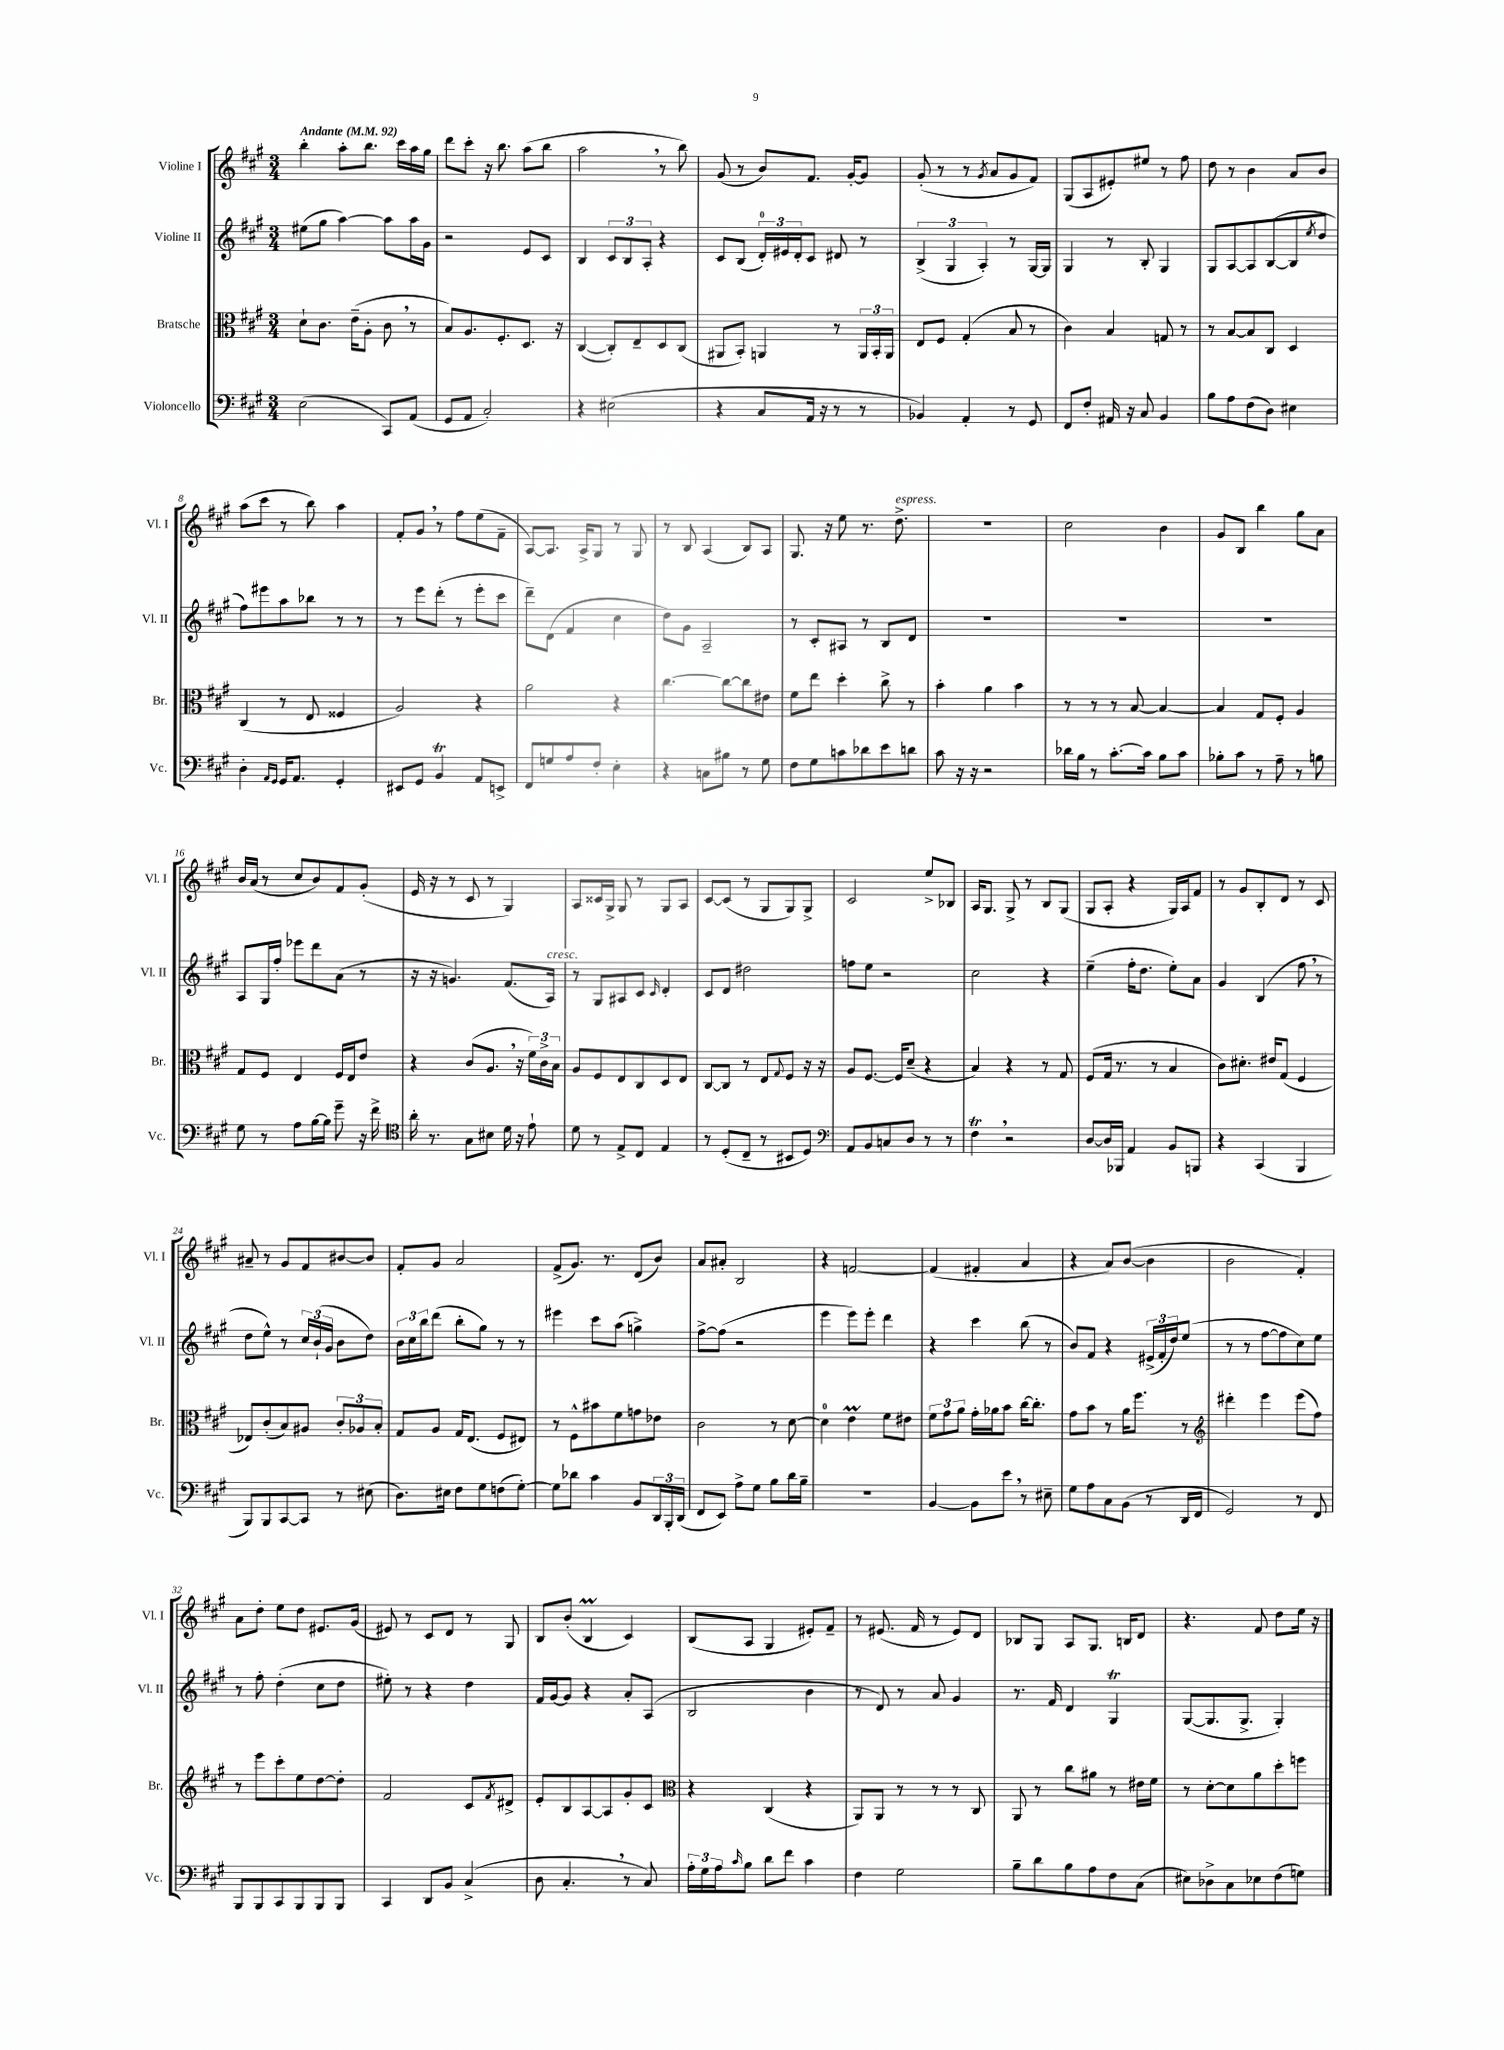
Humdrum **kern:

**kern	**kern	**kern	**kern
*part4	*part3	*part2	*part1
*staff4	*staff3	*staff2	*staff1
*I"Violoncello	*I"Bratsche	*I"Violine II	*I"Violine I
*I'Vc.	*I'Br.	*I'Vl. II	*I'Vl. I
*clefF4	*clefC3	*clefG2	*clefG2
*k[f#c#g#]	*k[f#c#g#]	*k[f#c#g#]	*k[f#c#g#]
*M3/4	*M3/4	*M3/4	*M3/4
*MM92	*MM92	*MM92	*MM92
=1	=1	=1	=1
!	!	!	!LO:TX:a:B:t=Andante
(2E\	8d`\L	(8ee#X\L	4bb'\
.	8.c#\J	8gg#\J	.
.	.	[4aa\)	8aa'\L
.	(16e~\KL	.	.
.	8A'\J	.	8.bb\J
8CC#/L)	8c#,\	8aa\L]	.
.	.	.	16ccc#\LL
(8AA/J	8r	16aa\L	16aa\
.	.	16g#\JJ	16gg#\JJ
=2	=2	=2	=2
8GG#/L	8B/L)	2r	8ddd\L
8AA/J	8.A/	.	8ccc#'\J
2C#'/)	.	.	16r
.	8.F#'/	.	8.bb\
.	8.D/J	8e/L	(8aa\L
.	.	8c#/J	8bb\J
.	16r	.	.
=3	=3	=3	=3
4r	([4C#/	4B/	2aa,\
(2E#X\	8C#'/L])	12c#/L	.
.	.	12B/	.
.	8E~/	.	.
.	.	12A'/J	.
.	8D/	4r	8r
.	(8C#/J	.	8bb\)
=4	=4	=4	=4
4r	8AA#X/L	8c#/L	(8g#/
.	8BB'/J)	(8B/J	8r
8C#/L	4AAn/	24d'/LL)	8b/L)
.	.	24e#X/	.
.	.	24d'/J	.
16AA/Jk	.	8c#/J	8.f#/J
16r	.	.	.
8r	8r	8d#X/	.
.	.	.	[16g#'/KL
8r	24AA/LL	8r	8g#/J]
.	24BB'/	.	.
.	24AA/JJ	.	.
=5	=5	=5	=5
4BB-X/)	8E/L	(6B^/	(8g#'/
.	8F#/J	.	8r
.	.	6G#/	.
4AA'/	(4G#'/	.	8r
.	.	6A'/)	.
.	.	.	8qg#/
.	.	.	8a/L
8r	8B/	8r	8g#/
8GG#/	8r	[16G#/LL	8f#/J)
.	.	16G#/JJ]	.
=6	=6	=6	=6
8FF#/L	4c#\)	4G#/	(8G#/L
8F#'/J	.	.	8A/
16AA#X/	4B/	8r	8e#X'/)
16r	.	.	.
8C#/	.	8B'/	8ee#X/J
4BB/	8Gn/	4G#/	8r
.	8r	.	8ff#\
=7	=7	=7	=7
8B\L	8r	8G#/L	8dd\
8A\	[8B/L	[8A/	8r
(8F#\	8B/]	8A/]	4b\
8D\J)	8C#/J	([8B/	.
4E#X\	4D/	8B/]	8a/L
.	.	8qee/	.
.	.	8dd/J	8b/J
!!LO:LB:g=z
=8	=8	=8	=8
4D'\	(4C#/	8ff#\L)	(8aa\L
.	.	8eee#X\	8ccc#\J
16qqAA/LL	.	.	.
16qqGG#/JJ	.	.	.
16GG#/KL	8r	8aa\	8r
8.AA/J	.	.	.
.	8E/	8bb-X\J	8bb\)
4GG#'/	4F##X/	8r	4aa\
.	.	8r	.
=9	=9	=9	=9
8EE#X/L	2A/)	8r	8f#'/L
8GG#/J	.	8eee\L	8g#,/J
4BBT/	.	(8ddd'\J	8r
.	.	8r	8ff#\L
8AA/L	4r	8eee'\L	(8ee\
8EEn^/J	.	8ccc#\J	8f#~\J
=10	=10	=10	=10
8FF#/L	2a\	8ddd~\L)	[8A/L)
8Gn/	.	(8d\J	8.A/J]
8A/	.	4f#/	.
.	.	.	16A^/KL
8F#'/J	.	.	8G#/J
4E'\	4r	4cc#\	8r
.	.	.	8G#/
=11	=11	=11	=11
4r	[4.cc#\	8dd\L)	8r
.	.	8g#\J	8B/
8Cn\L	.	2A~/	(4A/
8B#X\J	8cc#\L_	.	.
8r	8cc#\]	.	8B/L)
8G#\	8e#X\J	.	8A/J
=12	=12	=12	=12
8F#\L	8f#\L	8r	8.G#/
8G#\	8ee\J	8c#'/L	.
.	.	.	16r
8cn\	4dd'\	8A#X/J	8ee\
8d-X\	.	8r	8.r
8e\	8cc#^\	8B/L	.
!	!	!	!LO:TX:a:i:t=espress.
.	.	.	8.dd^\
8dn\J	8r	8d/J	.
=13	=13	=13	=13
8c#\	4b'\	2.r	2.r
16r	.	.	.
16r	.	.	.
2r	4a\	.	.
.	4b\	.	.
=14	=14	=14	=14
16d-X\LL	8r	2.r	2cc#\
16B\JJ	.	.	.
8r	8r	.	.
[8.c#'\L	8r	.	.
.	[8B/	.	.
16c#\Jk]	.	.	.
8B\L	4B/_	.	4b\
8c#\J	.	.	.
=15	=15	=15	=15
8B-X'\L	4B/]	2.r	8g#/L
8c#\J	.	.	8B/J
8r	8G#/L	.	4bb\
8A~\	8F#'/J	.	.
8r	4A/	.	8gg#\L
8Bn\	.	.	8a\J
!!LO:LB:g=z
=16	=16	=16	=16
8G#\	8G#/L	8A/L	16b/LL
.	.	.	(16a/JJ
8r	8F#/J	16G#/L	8r
.	.	16ff#'/JJ	.
8A\L	4E/	8eee-X\L	8cc#/L
[16B\L	.	8ddd\	8b/)
16B\JJ]	.	.	.
8g#~\	16F#/LL	(8a\J	8f#/
.	16E/J	.	.
16r	8e/J	8r	(8g#'/J
16f#^\	.	.	.
=17	=17	=17	=17
*clefC4	*	*	*
16a'\	4r	16r	16e/
8.r	.	16r	16r
.	.	4.gn/)	8r
8G#\L	(8c#/L	.	8c#/
8B#X\J	8.A,/J	.	8r
16d\	.	(8.f#/L	4G#/)
16r	16r	.	.
8e`\	24f#\LL)	.	.
.	24c#^\	.	.
!	!	!LO:TX:a:i:t=cresc.	!
.	.	16A/Jk)	.
.	24B\JJ	.	.
=18	=18	=18	=18
8d\	8A/L	8r	8A/L
8r	8F#/	8G#/L	16c##X/L
.	.	.	16G#^/JJ
8E^/L	8E/	8A#X/	8G#/
8C#/J	8C#/	8c#/J	8r
.	.	16qqc#/	.
4E/	8D/	4d'/	8G#/L
.	8E/J	.	8A/J
=19	=19	=19	=19
8r	[8C#/L	8c#/L	[8c#/L
(8D'/L	8C#/J]	8d/J	(8c#/J]
8C#~/J	8r	2dd#X\	8r
8r	8E/L	.	8G#/L
.	8qqG#/	.	.
8BB#X/L	8F#/J	.	8G#/)
8D/J)	16r	.	8G#^/J
.	16r	.	.
=20	=20	=20	=20
*clefF4	*	*	*
8AA/L	8A/L	8ffn\L	2c#/
8BB/	[8.F#/J	8ee\J	.
8Cn/	.	2r	.
.	16F#/KL]	.	.
8D/J	(8d~/J	.	.
8r	4r	.	8ee^/L
8r	.	.	8B-X/J
=21	=21	=21	=21
4F#T,\	4B/)	2cc#\	16A/KL
.	.	.	8.G#/J
2r	4r	.	8G#^/
.	.	.	8r
.	8r	4r	8B/L
.	8G#/	.	(8G#/J
=22	=22	=22	=22
[8D/L	(8F#/L	(4ee~\	8G#/L
16D/L]	16G#/Jk	.	8A'/J
16BBB-X/JJ	8.r	.	.
4AA/	.	16ff#'\KL	4r
.	.	8.dd\J	.
.	8r	.	.
8BB/L	4B/	8ee'\L)	16G#/LL)
.	.	.	16A/J
8BBBn/J	.	8a\J	8f#/J
=23	=23	=23	=23
4r	8c#\L)	4g#/	8r
.	8.d#X'\J	.	8g#/L
(4CC#/	.	(4B/	8B'/
.	16e#X/KL	.	.
.	(8G#/J	.	8d/J
4BBB/	4F#/	8ff#,\	8r
.	.	8r	8c#/
!!LO:LB:g=z
=24	=24	=24	=24
8BBB/L)	8E-X/L)	8dd\L	8a#X~/
8BBB/	(8c#'/	8ee^^\J)	8r
[8CC#/	8B/)	8r	8g#/L
8CC#/J]	8A#X/J	24cc#/LL	8f#/
.	.	(24b`/	.
.	.	24g#/JJ	.
8r	12c#'/L	8b\L	[8b#X/
.	12A-X/	.	.
(8E#X\	.	8dd\J)	8b#/J]
.	12B'/J	.	.
=25	=25	=25	=25
8.D\L)	8G#/L	24b\LL	8f#'/L
.	.	24cc#\	.
.	.	24bb\J	.
.	8A/J	(8ddd\J	8g#/J
16E#X\Jk	.	.	.
8F#\L	16G#/KL	8bb'\L	2a/
.	(8.E/J	.	.
8G#\	.	8gg#\J)	.
(8Fn\	8F#/L	8r	.
[8G#'\J)	8E#X/J)	8r	.
=26	=26	=26	=26
8G#\L]	8r	4eee#X\	(8f#^/L
8d-X\J	8F#^^\L	.	8.g#/J)
4c#\	8b#X\	8ccc#\L	.
.	.	.	8.r
.	8f#\	(8aa\J	.
8BB/L	8gn\	4ggn^\)	(8d/L
24DD/L	8e-X\J	.	8b/J)
24BBB'/	.	.	.
(24DD/JJ	.	.	.
=27	=27	=27	=27
8FF#/L	2c#\	[8ff#^\L	8a/L
8EE/J)	.	(8ff#\J]	8a#X'/J
8A^\L	.	2r	2B/
8G#\J	.	.	.
8B\L	8r	.	.
16d\L	[8d\	.	.
16B~\JJ	.	.	.
=28	=28	=28	=28
2.r	4d\]	4eee\	4r
.	4eM\	8eee\L)	[2fn/
.	.	8eee'\J	.
.	8f#\L	4ddd\	.
.	8e#X\J	.	.
=29	=29	=29	=29
[4BB/	12f#\L	4r	(4f/]
.	12g#\	.	.
.	12a\J	.	.
8BB\L]	16g#'\LL	4ccc#\	4f#X'/
.	16a-X\J	.	.
8e,\J	8b\J	.	.
8r	[16cc#\KL	(8bb\	4a/
.	8.cc#'\J]	.	.
8E#X~\	.	8r	.
=30	=30	=30	=30
8G#\L	8g#\L	8b/L)	4r
8A\	8b\J	8f#/J	.
8C#\	8r	4r	8a/L)
(8BB\J	16a\KL	.	([8b/J
.	8.ff#\J	.	.
8r	.	(24e#X^/LL	4b\]
.	.	24f#'/	.
.	.	24dd/J)	.
16DD/LL	8r	(8ee/J	.
16FF#/JJ	.	.	.
=31	=31	=31	=31
*	*clefG2	*	*
2GG#/)	4ddd#X'\	8r	2b\
.	.	8r	.
.	4eee\	[8ff#\L	.
.	.	8ff#\]	.
8r	(8eee\L	8cc#\)	4f#'/)
8FF#/	8ff#\J)	8ee\J	.
!!LO:LB:g=z
=32	=32	=32	=32
8BBB/L	8r	8r	8a\L
8BBB/	8eee\L	8ff#'\	8dd'\J
8CC#/	8ccc#'\	(4dd'\	8ee\L
8BBB/	8ee\	.	8dd\J
8BBB/	[8dd\	8cc#\L	8.e#X/L
8BBB/J	8dd'\J]	8dd\J	.
.	.	.	(16g#/Jk
=33	=33	=33	=33
4CC#/	2f#/	8ee#X'\)	8e#X/)
.	.	8r	8r
8DD/L	.	4r	8c#/L
8BB/J	.	.	8d/J
(4C#^/	8c#/L	4dd\	8r
.	8qf#/	.	.
.	8d#X^/J	.	8G#/
=34	=34	=34	=34
8D\	8e'/L	16f#/LL	8B/L
.	.	[16g#/J	.
4.C#',/	8B/	8g#/J]	(8b'/J
.	[8A/	4r	4BM/
.	8A/]	.	.
8r	8g#'/	8a'/L	4c#/)
8C#/)	8c#/J	(8A/J	.
=35	=35	=35	=35
*	*clefC3	*	*
24A'\LL	4r	2B/	(8B/L
24G#\	.	.	.
24A\J	.	.	.
16qqc#/	.	.	.
8B\J	.	.	8A/J
8d\L	(4C#/	.	4G#/
8f#\J	.	.	.
4c#\	4r	4b\	8e#X'/L)
.	.	.	8f#~/J
=36	=36	=36	=36
4F#\	8AA/L)	8r	8r
.	8AA/J	8d/)	(8.e#X/
2G#\	8r	8r	.
.	.	.	16f#/
.	8r	8a/	8r
.	8r	4g#/	8e#/L)
.	8C#/	.	8d/J
=37	=37	=37	=37
8B~\L	8AA/	8.r	8B-X/L
8d\	8r	.	8G#/J
.	.	16f#/	.
8B\	8cc#\L	4d/	8A/L
8A\	8a#X\J	.	8.G#/J
8F#\	8r	4G#t/	.
.	.	.	16Bn/KL
(8C#\J	16e#X\LL	.	8d/J
.	16f#\JJ	.	.
=38	=38	=38	=38
8E#X\L)	8r	([8G#/L	4.r
8D-X^\	[8d'\L	8.G#/]	.
8C#\	8d\]	.	.
.	.	8.G#^/J	.
8E-X\	8a\	.	8f#/
(8F#\	8dd'\	4G#'/)	8dd\L
8Gn\J)	8ffn\J	.	16ee\Jk
.	.	.	16r
==	==	==	==
*-	*-	*-	*-
